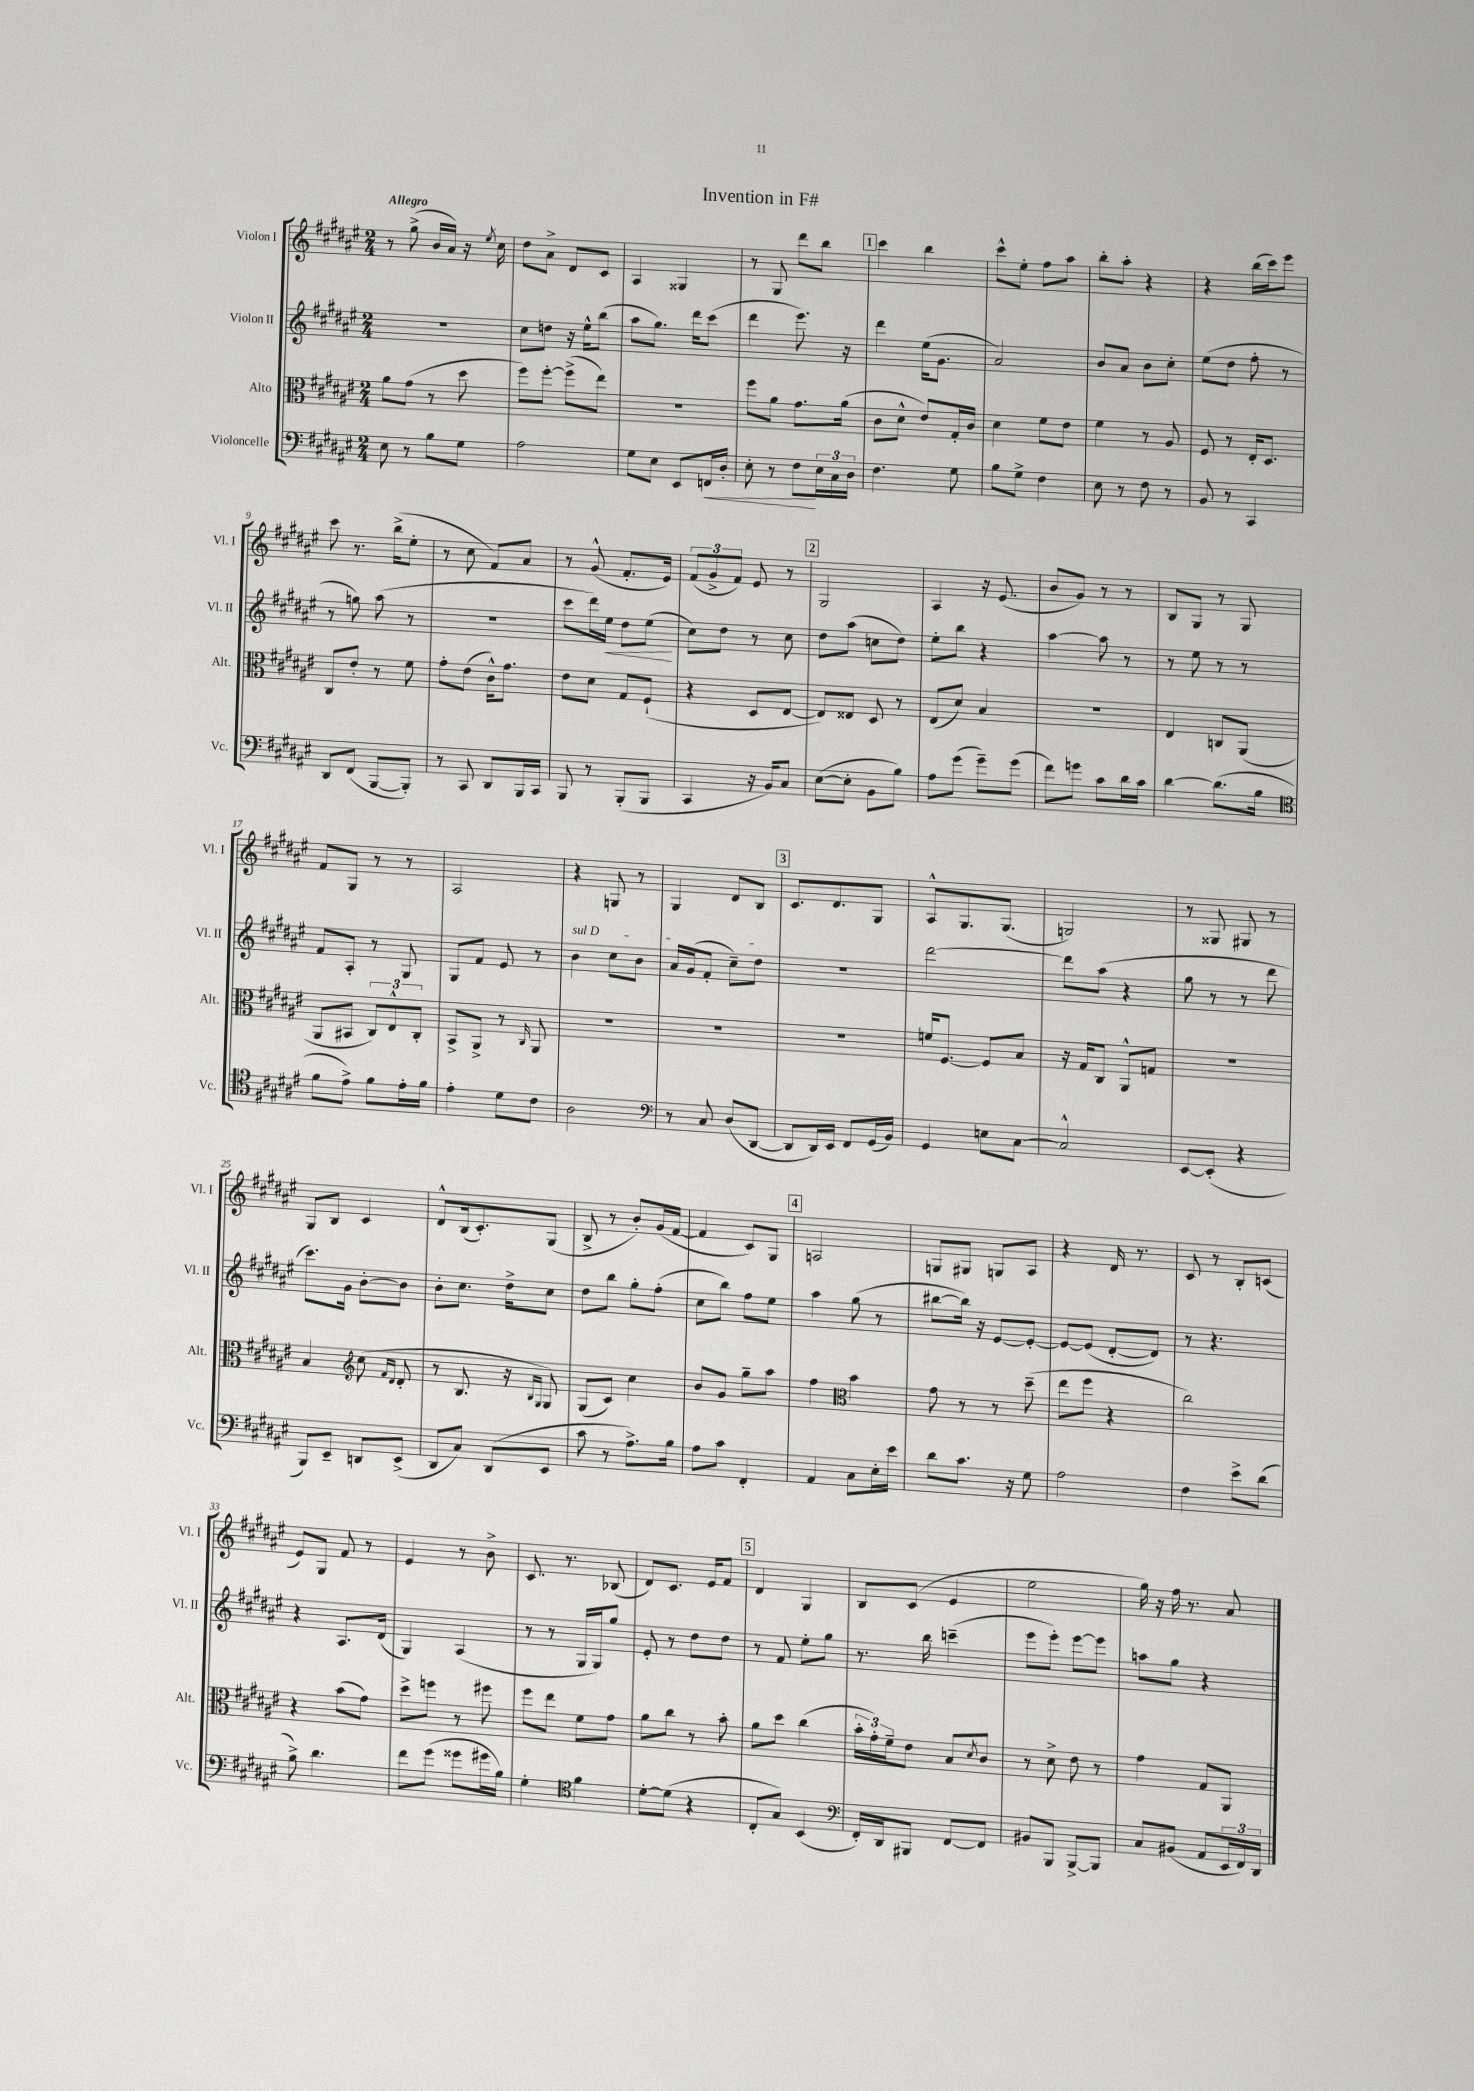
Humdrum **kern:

**kern	**kern	**kern	**kern
*staff4	*staff3	*staff2	*staff1
*clefF4	*clefC3	*clefG2	*clefG2
*k[f#c#g#d#a#e#]	*k[f#c#g#d#a#e#]	*k[f#c#g#d#a#e#]	*k[f#c#g#d#a#e#]
*M2/4	*M2/4	*M2/4	*M2/4
8E#	8a#	2r	8r
8r	(8g#	.	(8gg#^
8B	8r	.	16b
.	.	.	16a#)
8G#	8dd#	.	16r
.	.	.	8qee#
.	.	.	16cc#
=	=	=	=
2A#	8ff#)	8cc#	8dd#
.	[8ff#'	8dd	8a#^
.	(8ff#^]	16r	8d#
.	.	16ee#^^	.
.	8ee#)	(8bb	8c#
=	=	=	=
8G#	2r	8aa#	4A#
8E#	.	8.gg#)	.
8EE#	.	.	4G##
.	.	16ddd#	.
16FF	.	(8ccc#	.
16D#'	.	.	.
=	=	=	=
8E#'	8ff#	4ddd#	8r
8r	8a#	.	8G#
8F#	8.g#	8.eee#)	8ddd#
24E#	.	.	8bb
24C#	.	.	.
.	(16a#	16r	.
24D#	.	.	.
=	=	=	=
4.F#	8c#	4ddd#	4ccc#
.	8d#^^	.	.
.	8e#)	(16ee#	4bb
.	.	8.g#	.
8G#	16G#'	.	.
.	16c#	.	.
=	=	=	=
8B	4d#	2a#)	8ccc#^^
8G#^	.	.	8ee#'
4F#	8f#	.	8ff#
.	8e#	.	8aa#
=	=	=	=
8E#	4f#	8b	8bb'
8r	.	8a#	8aa#'
8F#	8r	8b	4r
8r	8A#	8cc#'	.
=	=	=	=
8BB	8F#	(8ee#	4r
8r	8r	8dd#	.
4CC#	16E#'	8ff#'	(16bb
.	8.D#	.	16ccc#)
.	.	8r	8eee#
=	=	=	=
8DD#	8C#	8r	8ccc#
(8FF#	8e#'	8gg)	8.r
[8BBB	8r	(8aa#	.
.	.	.	(16bb^
8BBB'])	8f#	8r	8ee#'
=	=	=	=
8r	8g#'	2r	8r
8CC#	(8e#	.	8cc#
8DD#	16c#^^)	.	8f#)
.	8.g#	.	.
16BBB	.	.	8a#
16CC#	.	.	.
=	=	=	=
8BBB	8e#	8ccc#	8r
8r	8d#	16ddd#)	(8g#^^
.	.	16ee#	.
(8BBB'	8G#	8dd#	8.f#'
8BBB	(8F#`	(8ee#	.
.	.	.	16e#)
=	=	=	=
4CC#	4r	8cc#)	(12f#
.	.	.	12g#^
.	.	8dd#	.
.	.	.	12f#)
16r	8D#	8r	8e#
16BB)	.	.	.
8C#	[8E#	8cc#	8r
=	=	=	=
([8E#	8E#])	8dd#	2G#
8E#']	8E##	(8aa#	.
8BB	8D#	8cc	.
8B)	8r	8dd#)	.
=	=	=	=
8A#	(8E#	8ee#'	4A#
(8g#	8d#)	8bb	.
8g#~)	4B	4r	16r
.	.	.	(8.e#
(8g#	.	.	.
=	=	=	=
8f#)	2r	[4aa#	8b
8g	.	.	8g#)
8c#	.	8aa#]	8r
16d#	.	8r	8r
16c#	.	.	.
=	=	=	=
[4d#	4E#	8r	8B
.	.	8ee#	8G#
(8.d#]	8C	8r	8r
.	(8AA#	8r	8G#
16B	.	.	.
=	=	=	=
*clefC4	*	*	*
8f#	8AA#	8f#	8f#
8e#^)	8BB#	8A#'	8G#
8f#	12C#)	8r	8r
.	12E#^^	.	.
16e#'	.	8G#	8r
.	12C#'	.	.
16f#	.	.	.
=	=	=	=
4e#'	8BB^	8G#	2A#
.	8AA#^	8f#	.
8d#	8r	8e#	.
.	16qqC#	.	.
8c#	8AA#	8r	.
=	=	=	=
2A#	2r	4b	4r
.	.	8cc#	8G
.	.	8b	8r
=	=	=	=
*clefF4	*	*	*
8r	2r	16a#	4G#
.	.	(16g#	.
8C#	.	8f#'	.
(8D#	.	8cc#~)	8d#
[8DD#	.	8dd#	8B
=	=	=	=
8DD#]	2r	2r	8.c#
16DD#)	.	.	.
16EE#	.	.	8.d#
8FF#	.	.	.
(16GG#	.	.	8G#
16BB)	.	.	.
=	=	=	=
4GG#	16f	[2ddd#	8A#^^
.	[8.F#	.	.
.	.	.	8.G#
8E	8F#]	.	.
.	.	.	(8.G#
[8C#	8B	.	.
=	=	=	=
2C#^^]	16r	8ddd#]	2G)
.	16G#	.	.
.	8C#	(8aa#	.
.	8AA#^^	4r	.
.	8G	.	.
=	=	=	=
[8EE#	2r	8gg#	8r
(8EE#']	.	8r	8G##
4r	.	8r	8G#
.	.	8ddd#	8r
=	=	=	=
8BBB)	4B	8.ccc#)	8G#
8EE#~	.	.	8B
.	.	16g#	.
*	*clefG2	*	*
8DD	(8cc#	[8b'	4c#
.	16qqf#	.	.
.	16qqd#	.	.
(8EE#^	8d#'	8b]	.
=	=	=	=
8DD#	8r	8b'	8d#^^
8C#)	8.B	8.cc#	(16B
.	.	.	8.c#')
(8DD#	.	.	.
.	16r	16dd#^	.
.	16qqB	.	.
.	16qqG#	.	.
8EE#	8G#)	8cc#	(8G#
=	=	=	=
8c#	(8G#	8dd#	8B^
8r	8c#)	8bb	8r
8.A#^)	4cc#	8gg#'	8b')
.	.	(8ff#'	(16g#
16B	.	.	[16f#
=	=	=	=
8A#	8b	8cc#	4f#]
8c#	8g#	8bb)	.
4FF#'	8gg#~	8ff#	8c#)
.	8aa#	8ee#	8G#
=	=	=	=
4AA#	4ff#	4aa#	2A
*	*clefC3	*	*
8C#	4b	(8gg#	.
16E#'	.	8r	.
16e#	.	.	.
=	=	=	=
8d#	8g#	[8bb#	8G
8.c#	8r	16bb#])	8G#
.	.	16r	.
.	8r	[8e#	8G
16r	.	.	.
8G#	(8dd#~	8e#'_	8A#
=	=	=	=
2A#	8ee#	8e#_	4r
.	8ff#	(8e#]	.
.	4r	[8d#'	16d#
.	.	.	8.r
.	.	8d#])	.
=	=	=	=
4F#	2cc#)	8r	8c#
.	.	4.r	8r
8e#^	.	.	8B'
(8d#	.	.	(8c
=	=	=	=
8B^)	4r	4r	8e#)
4.d#	.	.	8G#
.	(8b	8.A#	8f#
.	8g#)	.	8r
.	.	(16d#	.
=	=	=	=
8f#	8dd#^	4G#)	4e#
(8g#	8ff	.	.
8g##	8r	(4A#	8r
16g#	8ff#	.	8b^
16B)	.	.	.
=	=	=	=
4G#'	8ff#	8r	8.c#
.	8ee#	8r	.
.	.	.	8.r
*clefC4	*	*	*
4f#	8f#	16G#	.
.	.	16G#)	.
.	8g#	8gg#	(8B-
=	=	=	=
[8d#'	8a#	8e#'	8d#)
(8d#]	8cc#	8r	8.c#
4r	8r	8dd#	.
.	.	.	16e#
.	8b'	8dd#	8f#
=	=	=	=
8C#'	8a#	8r	4d#
8G#)	8dd#	8f#	.
(4BB	(4cc#	8ee#'	4G#
.	.	8gg#	.
=	=	=	=
*clefF4	*	*	*
16FF#')	24b'	8.r	8B
.	24g#')	.	.
16DD#	.	.	.
.	24f#~	.	.
8BBB#	8e#	.	(8c#
.	.	16bb	.
[8FF#	8B	(4ccc~	4e#
.	8qd#	.	.
8FF#]	8c#	.	.
=	=	=	=
8BB#	8r	8eee#	2ee#
8BBB	8d#^	8eee#')	.
[8BBB^	8e#	[8eee#	.
8BBB]	8r	8eee#]	.
=	=	=	=
8C#	4g#	8aa	16gg#)
.	.	.	16r
(8BB#	.	8gg#	16ff#
.	.	.	8.r
8AA#	8G#	4r	.
24EE#	8AA#	.	8a#
24FF#)	.	.	.
24DD#	.	.	.
==	==	==	==
*-	*-	*-	*-
